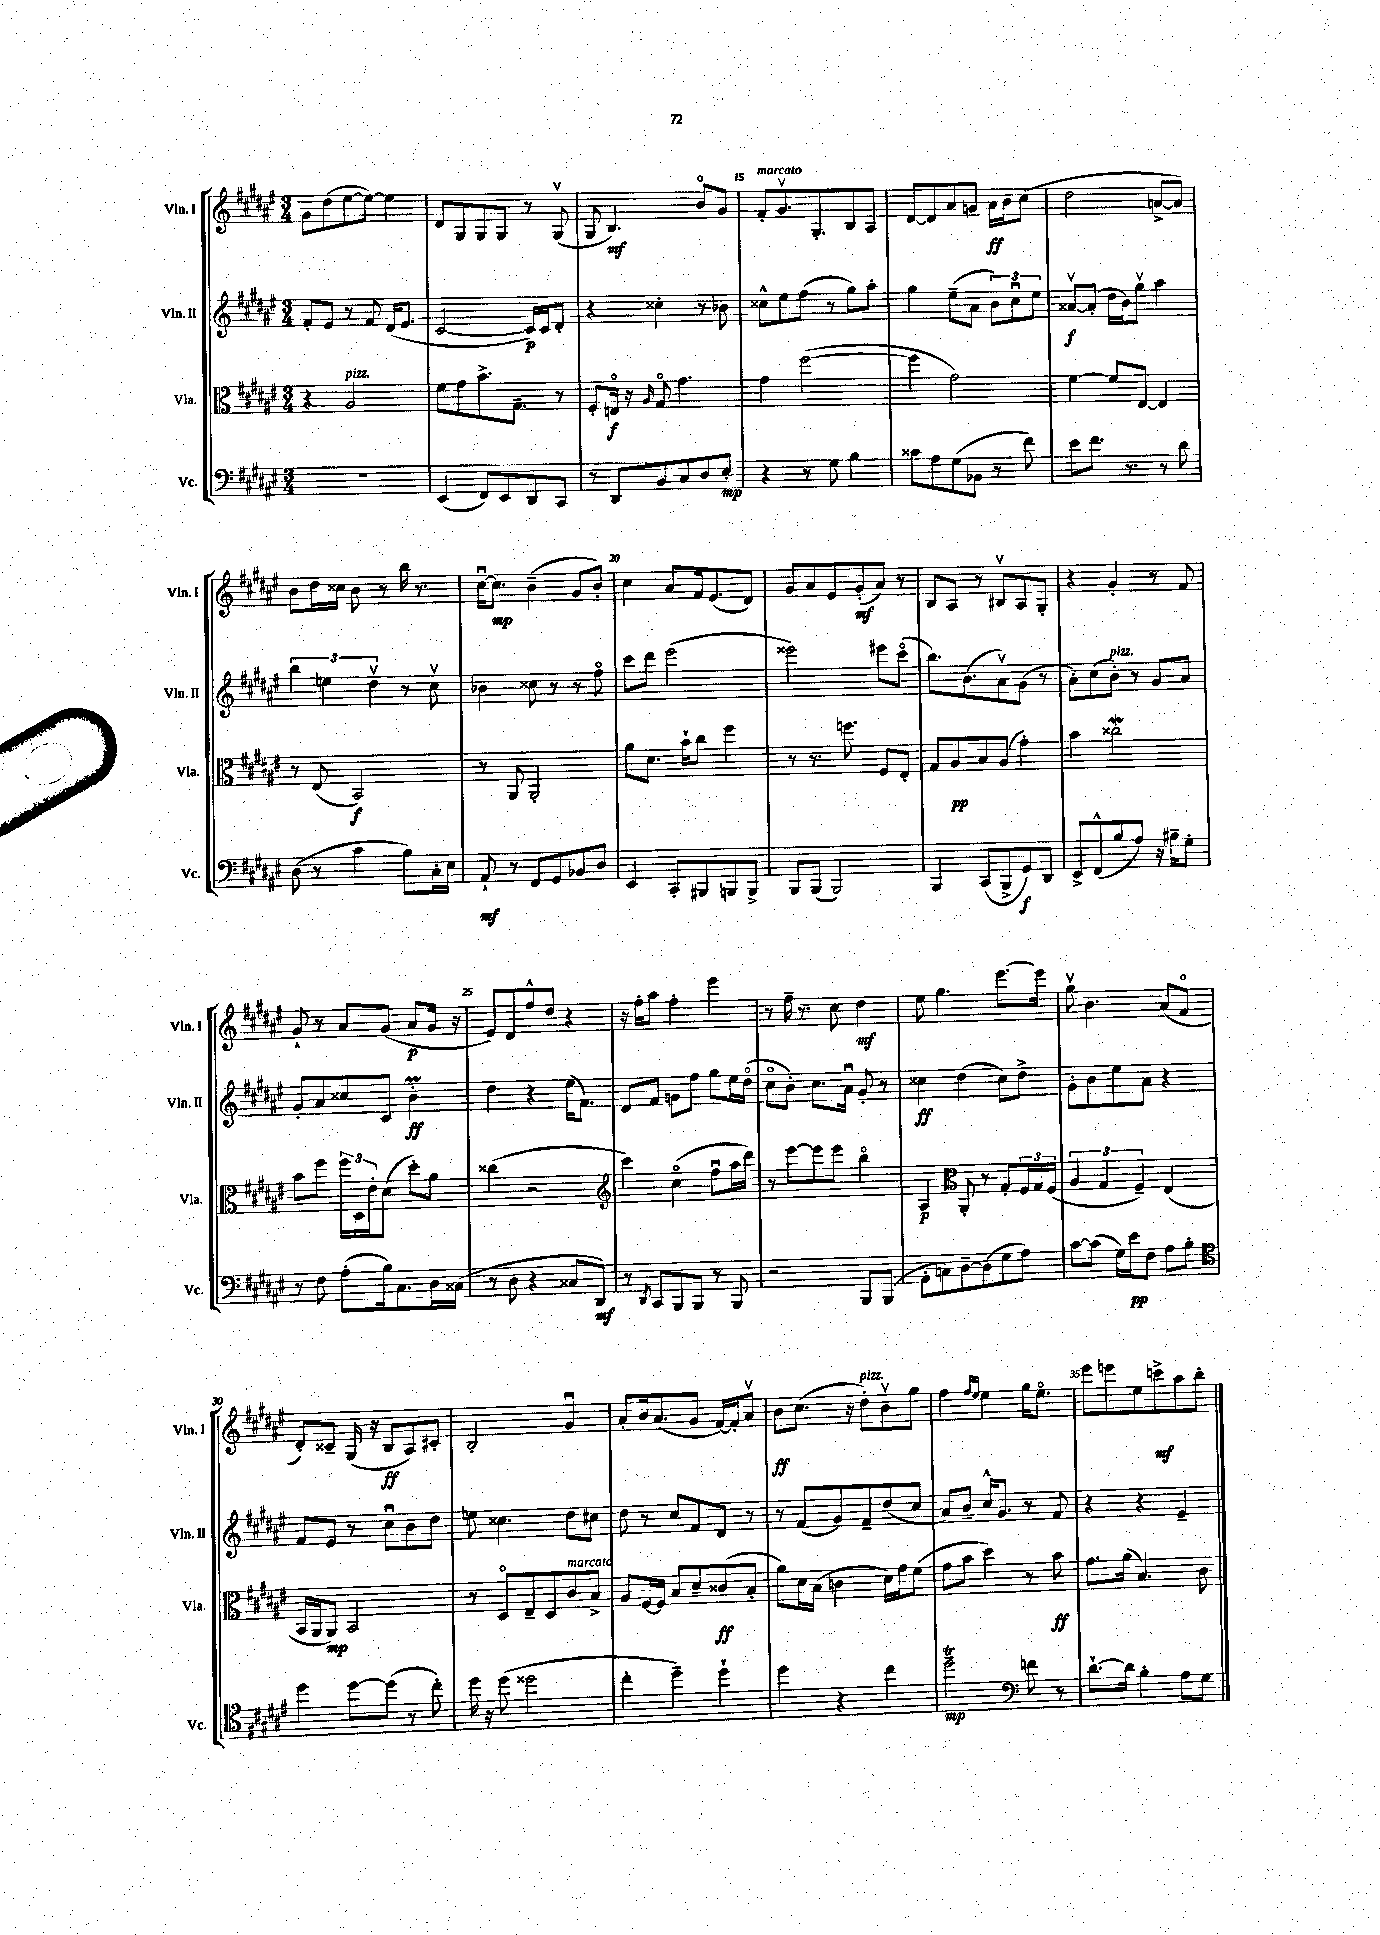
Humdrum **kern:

**kern	**kern	**kern	**kern
*staff4	*staff3	*staff2	*staff1
*clefF4	*clefC3	*clefG2	*clefG2
*k[f#c#g#d#a#e#]	*k[f#c#g#d#a#e#]	*k[f#c#g#d#a#e#]	*k[f#c#g#d#a#e#]
*M3/4	*M3/4	*M3/4	*M3/4
2.r	4r	8f#'/L	8g#\L
.	.	8e#/J	(8dd#\
.	2A#/	8r	[8ee#\
.	.	8f#/	8ee#\_J)
.	.	(16d#/LK	4ee#\]
.	.	8.e#/J	.
=	=	=	=
(4EE#/	8f#\L	[2c#/	8d#/L
.	8g#\	.	8G#/
8FF#/L)	8.b^\	.	8G#/
8EE#/	.	.	8G#/J
.	8.G#~\J	.	.
8DD#/	.	16c#/]LL)	8r
.	.	16c#/J	.
8CC#/J	8r	8d#'/J	(8G#v/
=	=	=	=
8r	8F#'/L	4r	8G#/
8DD#/L	16Eo/Jk	.	4.B/)
.	16r	.	.
.	16qqA#/	.	.
8BB/	8G#o/	4cc##'\	.
8C#/	4.g#\	.	.
8D#/	.	8r	8bo/L
8E#'/J	.	8b-\	8g#/J
=	=	=	=
4r	4g#\	8cc##^^\L	8f#'/L
.	.	8ee#\	8.g#v/
8r	([2ff#\	(8ff#\J	.
.	.	.	8.G#'/
8G#\	.	8r	.
4B\	.	8gg#\L)	8B/
.	.	8aa#'\J	8A#/J
=	=	=	=
8c##\L	4ff#\]	4gg#\	[8d#/L
8A#\	.	.	8d#/]
(8G#\	2g#\)	(8ee#~\L	8a#/
8BB-\J	.	8a#\J	8g/J
8r	.	12b\L)	16a#\LL
.	.	.	16b\J
.	.	12cc#u\	.
8f#\)	.	.	(8cc#\J
.	.	12ee#\J	.
=	=	=	=
8e#\L	[4f#\	[8a##v/L	2dd#\
8.f#\J	.	(8a##'/]J	.
.	8f#/]L	16dd#\LL	.
8.r	.	16b\J)	.
.	[8E#/J	8gg#v\J	.
8r	4E#/]	4aa#\	[8a^/L
8d#\	.	.	8a/]J)
=	=	=	=
(8D#\	8r	6bb\	8b\L
8r	(8E#/	.	16dd#\L
.	.	6ee\	.
.	.	.	16cc##\JJ
4c#\	2BB/)	.	8b\
.	.	6dd#v\	.
.	.	.	8r
8B\L)	.	8r	16bb\
.	.	.	8.r
16C#'\L	.	8cc#v\	.
16E#\JJ	.	.	.
=	=	=	=
8AA#`/	8r	4b-\	[16cc#u\LK
.	.	.	8.cc#\]J
8r	8AA#/	.	.
8FF#/L	2AA#'/	8cc##\	(4b~\
8GG#/	.	8r	.
8BB-/	.	8r	8g#/L
8D#/J	.	8ff#o\	8b'/J)
=	=	=	=
4EE#/	8a#\L	8ccc#\L	4cc#\
.	8.d#\J	8ddd#\J	.
8CC#'/L	.	(2eee#\	8a#/L
.	16b`\LK	.	.
8BBB#/	8cc#\J	.	16f#/k
.	.	.	(8.e#/
8BBB/	4ff#\	.	.
8BBB^/J	.	.	8d#/J)
=	=	=	=
8BBB/L	8r	2eee##\)	8g#/L
(8BBB/J	8.r	.	8a#/
2BBB/)	.	.	8e#/
.	8.ff\	.	.
.	.	.	(8g#'/
.	8F#/L	8eee#\L	8a#/J)
.	8E#'/J	(8ccc#o\J	8r
=	=	=	=
4BBB/	8G#/L	8.bb\L)	8B/L
.	8A#/	.	8A#/J
.	.	(8.b\	.
(8CC#/L	8B/	.	8r
8BBB^/	(8A#/J	8a#v\)	8B#v/L
8GG#/)	4g#'\)	(8g#\J	8A#/
8DD#/J	.	8r	8G#'/J
=	=	=	=
8EE#^/L	4b\	8a#'\L)	4r
(8FF#^^/	.	(8cc#\	.
8B/	2cc##\	8b'\J)	4g#'/
8A#/J)	.	8r	.
16r	.	8g#/L	8r
16B#~\LK	.	.	.
8G#'\J	.	8a#/J	8f#/
=	=	=	=
8r	8b\L	8g#'/L	8g#`/
8F#\	8ff#\J	8a#/	8r
(8A#'\L	24ff#\LL	8cc##/	8a#/L
.	24D#\	.	.
.	24e#'\J	.	.
16B\k)	(8d#\J	8c#/J	(8g#/J
8.C#\	.	.	.
.	8dd#'\L)	4b'\	8a#/L
16D#\L	8a#\J	.	16g#/Jk
(16C##\JJ	.	.	16r
=	=	=	=
8r	(4cc##\	4dd#\	8e#/L)
8D#\	.	.	8d#/
4r	2r	4r	8ff#^^/
.	.	.	8dd#/J
8C##/L	.	(16ee#\LK	4r
.	.	8.f#\J)	.
8DD#/J)	.	.	.
=	=	=	=
*	*clefG2	*	*
8r	4ccc#\)	8d#/L	16r
.	.	.	16ff#'\LK
8qDD#/	.	.	.
8CC#/L	.	8f#/J	8aa#\J
8BBB/	(4cc#o\	8g\L	4ff#'\
8BBB/J	.	8ff#\J	.
8r	8ff#u\L	8gg#\L	4eee#\
8BBB/	16aa#\L	16ee#\L	.
.	16ddd#\JJ)	(16dd#o\JJ	.
=	=	=	=
2r	8r	8cc#o\L	8r
.	[8eee#\L	8b'\J)	16ff#~\
.	.	.	8.r
.	8eee#\]	8.cc#\L	.
.	8eee#\J	.	8cc#\
.	.	16a#u\Jk	.
8BBB/L	4bbo\	8g#'/	4dd#\
(8BBB/J	.	8r	.
=	=	=	=
8AA#'\L	4A#/	4cc##\	8ee#\
8C\)	.	.	4.gg#\
*	*clefC3	*	*
[8D#~\	8AA#'/	(4dd#\	.
(8D#\]	8r	.	.
8G#\	8G#'/L	8cc##\L)	[8.eee#\L
8A#\J)	24F#/L	8dd#^\J	.
.	24G#/	.	.
.	.	.	16eee#\]Jk
.	(24F#/JJ	.	.
=	=	=	=
[8c#\L	6A#/	8g#'\L	8gg#v\
(8c#\]J	.	8b\	4.b\
.	6G#/	.	.
16G#\LL)	.	8ee#\	.
16e#\J	.	.	.
.	6F#~/)	.	.
8F#\J	.	8a#\J	.
8A#\L	(4E#/	4r	(8a#/L
8B'\J	.	.	8f#o/J
=	=	=	=
*clefC4	*	*	*
4dd#\	16BB/LL	8f#/L	8d#'/L)
.	16AA#/J	.	.
.	8AA#/J)	8e#/J	8c##~/J
[8dd#\L	2BB/	8r	(16G#/
.	.	.	16r
(8dd#\]J	.	8cc#u\L	8B/L
8r	.	8b\	8A#/)
8cc#'\)	.	8dd#\J	8c#'/J
=	=	=	=
16dd#\	8r	8ee\	2B'/
16r	.	.	.
(8dd#\	8D#o/L	4.cc##\	.
2dd##\	8E#~/	.	.
.	8D#/	.	.
.	8c#/	8dd#\L	4g#u/
.	8B^/J	8cc#\J	.
=	=	=	=
4cc#'\	8A#/L	8dd#\	8a#'/L
.	[16F#/L	8r	16b/k
.	16F#/]JJ	.	(8.a#/
4dd#~\)	8B/L	8cc#/L	.
.	8d#~/	8f#/	8g#/J
4dd#`\	(8c##/	8d#/J	[16f#/LL)
.	.	.	16f#'/]J
.	8B'/J	8r	8a#v/J
=	=	=	=
4dd#\	8a#\L)	8r	8b\L
.	16d#\L	(8f#/L	(8.cc#\J
.	(16B\JJ	.	.
4r	4c\	8g#/)	.
.	.	.	16r
.	.	8f#~/	8dd#'\L)
4cc#\	16d#\LL)	(8dd#/	8bv\
.	16g#\J	.	.
.	(8f#\J	8cc#/J	8gg#\J
=	=	=	=
2dd#~\	8g#\L	8a#/L)	4ff#\
.	8b\J	8b~/J	.
.	.	.	16qqff#/LL
.	.	.	16qqee#/JJ
.	4dd#\)	16cc#^^/LK	4ee#\
.	.	8.g#/J	.
*clefF4	*	*	*
8f\	8r	8r	16gg#\LK
.	.	.	8.ee#o\J
8r	8b\	8f#/	.
=	=	=	=
[8.d#`\L	8.g#\L	4r	8eee#\L
.	.	.	8eee\
16d#\]Jk	(16a#\Jk	.	.
4B'\	4.B/)	4r	8ee#\
.	.	.	8ccc^\
8A#\L	.	4e#~/	8aa#\
8G#\J	8c#\	.	8bb'\J
==	==	==	==
*-	*-	*-	*-
